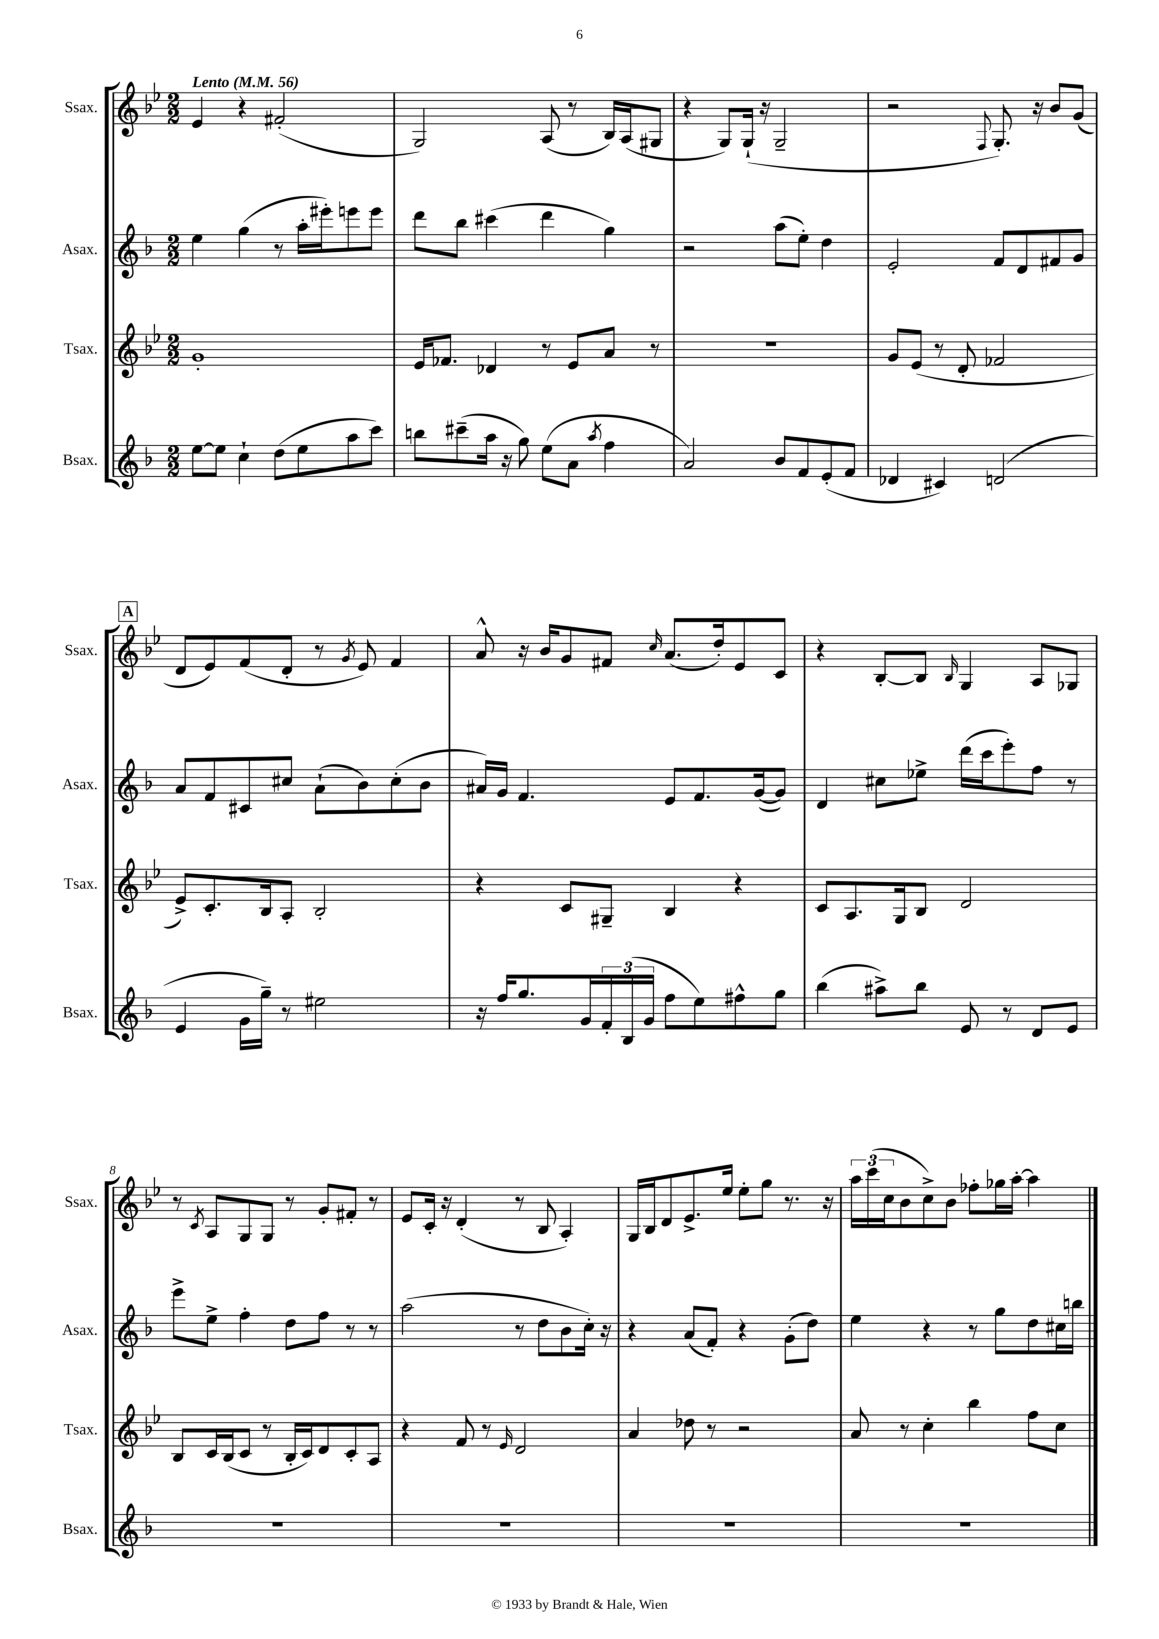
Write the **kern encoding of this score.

**kern	**kern	**kern	**kern
*staff4	*staff3	*staff2	*staff1
*clefG2	*clefG2	*clefG2	*clefG2
*k[b-]	*k[b-e-]	*k[b-]	*k[b-e-]
*M2/2	*M2/2	*M2/2	*M2/2
*MM56	*MM56	*MM56	*MM56
[8ee\L	1g'	4ee\	4e-/
8ee\]J	.	.	.
4cc`\	.	(4gg\	4r
(8dd\L	.	8r	(2f#'/
8ee\	.	16aa'\LL	.
.	.	16eee#'\J)	.
8aa\	.	8eee\	.
8ccc\J)	.	8eee\J	.
=	=	=	=
8bb\L	16e-/LK	8ddd\L	2G/)
.	8.f-/J	.	.
(8ccc#~\	.	8bb-\J	.
16aa\Jk	4d-/	(4ccc#\	.
16r	.	.	.
8gg\)	.	.	.
(8ee\L	8r	4ddd\	(8A/
8a\J	8e-/L	.	8r
8qaa/	.	.	.
4ff\	8a/J	4gg\)	16B-/LL)
.	.	.	(16A/J
.	8r	.	8G#/J
=	=	=	=
2a/)	1r	2r	4r
.	.	.	8G/L)
.	.	.	(16G`/Jk
.	.	.	16r
8b-/L	.	(8aa\L	2G~/
8f/	.	8ee'\J)	.
(8e'/	.	4dd\	.
8f/J	.	.	.
=	=	=	=
4d-/	8g/L	2e'/	2r
.	(8e-/J	.	.
4c#/)	8r	.	.
.	8d'/	.	.
.	.	.	8qqF/
(2d/	2f-/	8f/L	8.G'/)
.	.	8d/	.
.	.	.	16r
.	.	8f#/	8b-/L
.	.	8g/J	(8g/J
=	=	=	=
4e/	8e-^/L)	8a/L	8d/L
.	8.c'/	8f/	8e-/)
16g\LL	.	8c#/	(8f/
16gg~\JJ)	16B-/k	.	.
8r	8A'/J	8cc#/J	8d'/J
2ee#\	2B-'/	(8a`\L	8r
.	.	.	8qg/
.	.	8b-\)	8e-/)
.	.	(8cc#'\	4f/
.	.	8b-\J	.
=	=	=	=
16r	4r	16a#/LL)	8a^^/
16ff/LK	.	16g/JJ	.
8.gg/	.	4.f/	16r
.	.	.	16b-/LK
.	8c/L	.	8g/
16g/L	.	.	.
24f'/	8G#~/J	.	8f#/J
(24B-/	.	.	.
24g/JJ	.	.	.
.	.	.	16qqcc/
8ff\L	4B-/	8e/L	(8.a/L
8ee\)	.	8.f/	.
.	.	.	16dd'/k)
8ff#^^\	4r	.	8e-/
.	.	([16g/k	.
8gg\J	.	8g/]J)	8c/J
=	=	=	=
(4bb-\	8c/L	4d/	4r
.	8.A/	.	.
8aa#^\L)	.	8cc#\L	[8B-'/L
.	16G/k	.	.
8bb-\J	8B-/J	8ee-^\J	8B-/]J
.	.	.	16qqB-/
8e/	2d/	(16ddd\LL	4G/
.	.	16ccc\J	.
8r	.	8eee'\)	.
8d/L	.	8ff\J	8A/L
8e/J	.	8r	8G-/J
=	=	=	=
1r	8B-/L	8eee^\L	8r
.	.	.	8qc/
.	16c/L	8ee^\J	8A/L
.	(16B-/J	.	.
.	8c/J	4ff'\	8G/
.	8r	.	8G/J
.	16B-'/LL	8dd\L	8r
.	16c/J)	.	.
.	8d/	8ff\J	8g'/L
.	8c'/	8r	8f#'/J
.	8A/J	8r	8r
=	=	=	=
1r	4r	(2aa\	8e-/L
.	.	.	16c'/Jk
.	.	.	16r
.	8f/	.	(4d'/
.	8r	.	.
.	16qqe-/	.	.
.	2d/	8r	8r
.	.	8dd\L	8B-/
.	.	8b-\	4A'/)
.	.	16cc'\Jk)	.
.	.	16r	.
=	=	=	=
1r	4a/	4r	16G/LL
.	.	.	16B-/J
.	.	.	8d/
.	8dd-\	(8a/L	8.e-^/
.	8r	8f'/J)	.
.	.	.	16ee-/Jk
.	2r	4r	8ee-'\L
.	.	.	8gg\J
.	.	(8g'\L	8.r
.	.	8dd\J)	.
.	.	.	16r
=	=	=	=
1r	8a/	4ee\	24aa\LL
.	.	.	(24ccc\
.	.	.	24cc\J
.	8r	.	8b-\
.	4cc'\	4r	8cc^\)
.	.	.	8b-\J
.	4bb-\	8r	8ff-'\L
.	.	8gg\L	16gg-\L
.	.	.	[16aa'\JJ
.	8ff\L	8dd\	4aa\]
.	8cc\J	16cc#\L	.
.	.	16bb\JJ	.
==	==	==	==
*-	*-	*-	*-
